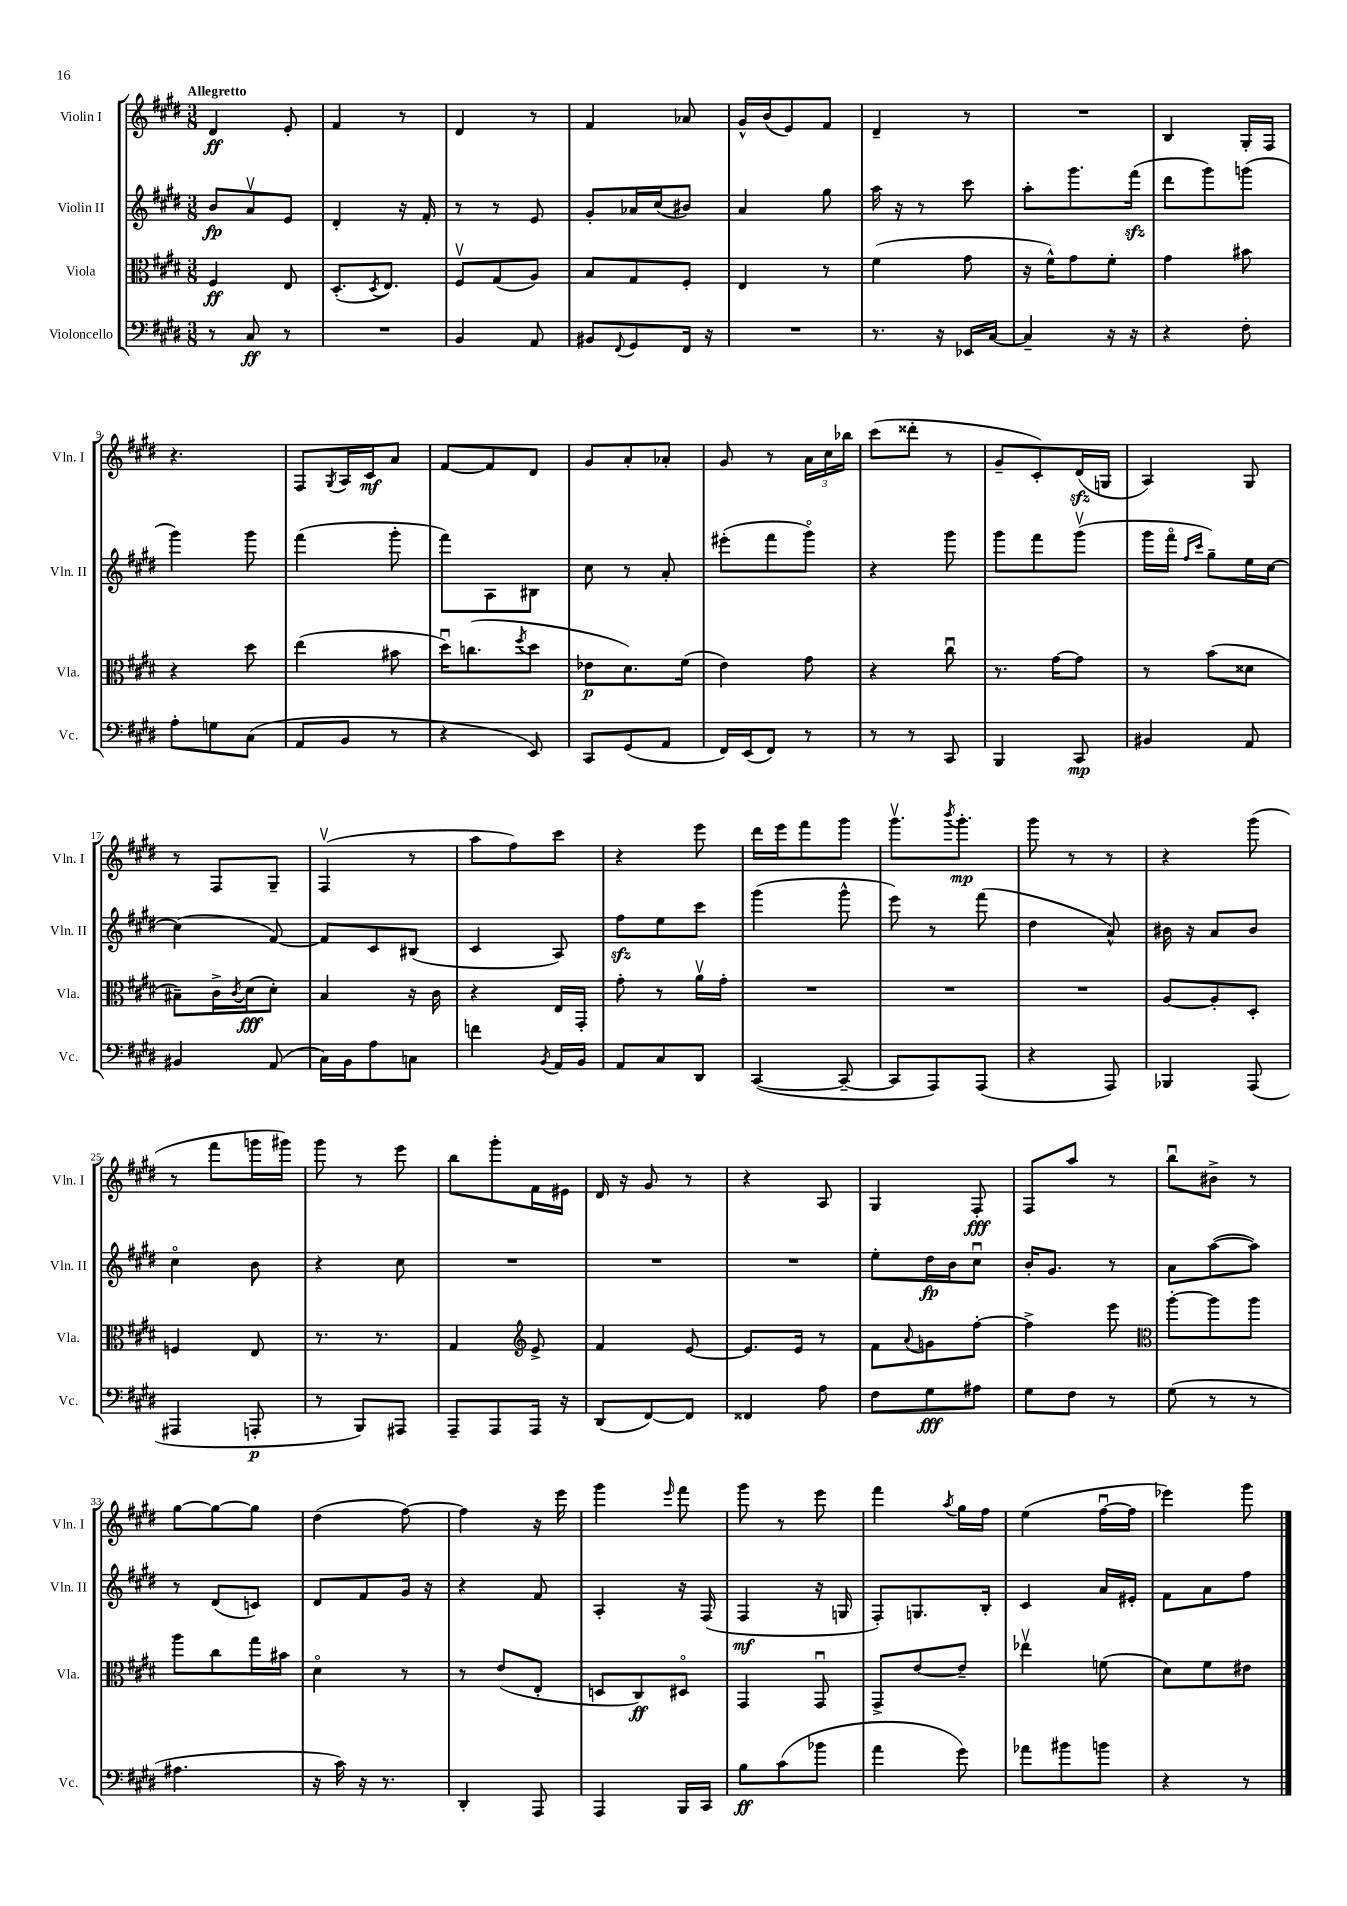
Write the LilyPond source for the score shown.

<<
\new StaffGroup <<
\new Staff = "s0" \with { instrumentName = "Violin I" shortInstrumentName = "Vln. I" } {
    \clef treble \key e \major \numericTimeSignature \time 3/8 \tempo "Allegretto"
    dis'4\ff e'8-. |
    fis'4 r8 |
    dis'4 r8 |
    fis'4 aes'8 |
    gis'16-^ b'16( e'8) fis'8 |
    dis'4-- r8 |
    R4. |
    b4 gis16-. fis16 |
    r4. |
    fis8 \acciaccatura { gis8 } a16 cis'16\mf a'8 |
    fis'8~ fis'8 dis'8 |
    gis'8 a'8-. aes'8-. |
    gis'8 r8 \tuplet 3/2 { a'16 cis''16 bes''16 } |
    cis'''8( disis'''8-. r8 |
    gis'8-- cis'8-.) dis'16\sfz( g16 |
    a4) gis8 |
    r8 fis8 gis8-- |
    fis4\upbow( r8 |
    a''8 fis''8) cis'''8 |
    r4 e'''8 |
    dis'''16 e'''16 fis'''8 gis'''8 |
    gis'''8.\upbow \acciaccatura { b'''8 } gis'''8.-.\mp |
    gis'''8 r8 r8 |
    r4 gis'''8( |
    r8 fis'''8 g'''16 gis'''16) |
    gis'''8 r8 e'''8 |
    b''8 gis'''8-. fis'16 eis'16 |
    dis'16 r16 gis'8 r8 |
    r4 a8 |
    gis4 fis8-.\fff |
    fis8 a''8 r8 |
    b''8\downbow bis'8-> r8 |
    gis''8~ gis''8~ gis''8 |
    dis''4( fis''8~) |
    fis''4 r16 e'''16 |
    gis'''4 \grace { e'''16 } fis'''8 |
    gis'''8 r8 e'''8 |
    fis'''4 \acciaccatura { a''8 } gis''16 fis''16 |
    e''4( fis''16~\downbow fis''16 |
    ees'''4) gis'''8 \bar "|." |
}
\new Staff = "s1" \with { instrumentName = "Violin II" shortInstrumentName = "Vln. II" } {
    \clef treble \key e \major \numericTimeSignature \time 3/8
    b'8\fp a'8\upbow e'8 |
    dis'4-. r16 fis'16-. |
    r8 r8 e'8 |
    gis'8-. aes'16 cis''16( bis'8) |
    a'4 gis''8 |
    a''16 r16 r8 cis'''8 |
    a''8-. gis'''8. fis'''16\sfz( |
    dis'''8 gis'''8) g'''8( |
    gis'''4) gis'''8 |
    fis'''4( gis'''8-. |
    fis'''8) a8 bis8 |
    cis''8 r8 a'8-. |
    eis'''8-.( fis'''8 gis'''8\flageolet) |
    r4 gis'''8 |
    gis'''8 fis'''8 gis'''8\upbow( |
    gis'''16 fis'''16\flageolet \grace { fis''16 cis'''16 } gis''8--) e''16 cis''16~ |
    cis''4( fis'8~) |
    fis'8 cis'8 bis8( |
    cis'4 a8) |
    fis''8\sfz e''8 cis'''8 |
    gis'''4( gis'''8-^ |
    e'''8) r8 fis'''8( |
    dis''4 a'8-^) |
    bis'16 r16 a'8 bis'8 |
    cis''4\flageolet b'8 |
    r4 cis''8 |
    R4. |
    R4. |
    R4. |
    e''8-. dis''16\fp b'16 cis''8\downbow |
    b'16-. gis'8. r8 |
    a'8 a''8~( a''8) |
    r8 dis'8( c'8) |
    dis'8 fis'8 gis'16 r16 |
    r4 fis'8 |
    a4-. r16 fis16( |
    fis4\mf r16 g16 |
    fis8-.) g8. b16-. |
    cis'4 a'16 eis'16-. |
    fis'8 a'8 fis''8 \bar "|." |
}
\new Staff = "s2" \with { instrumentName = "Viola" shortInstrumentName = "Vla." } {
    \clef alto \key e \major \numericTimeSignature \time 3/8
    fis4\ff e8 |
    dis8.-.( \acciaccatura { dis8 } e8.) |
    fis8\upbow gis8( a8) |
    b8 gis8 fis8-. |
    e4 r8 |
    fis'4( gis'8 |
    r16 fis'16-^) gis'8 fis'8-. |
    gis'4 bis'8 |
    r4 dis''8 |
    e''4( bis'8 |
    dis''16\downbow) c''8.( \acciaccatura { fis''8 } dis''8 |
    ees'8\p dis'8.) fis'16( |
    e'4) gis'8 |
    r4 cis''8\downbow |
    r8. gis'16~ gis'8 |
    r8 b'8( disis'8 |
    bis8--) cis'16-> \acciaccatura { cis'8 } dis'16\fff( dis'8-.) |
    b4 r16 cis'16 |
    r4 e16 gis,16-. |
    gis'8-. r8 a'16\upbow gis'16-. |
    R4. |
    R4. |
    R4. |
    a8~ a8-. dis8-. |
    f4 e8 |
    r8. r8. |
    gis4 \clef treble e'8-> |
    fis'4 e'8~ |
    e'8. e'16 r8 |
    fis'8 \appoggiatura { a'8 } g'8 fis''8~-. |
    fis''4-> e'''8 |
    \clef alto a''8~-. a''8 a''8 |
    a''8 cis''8 gis''16 bis'16 |
    dis'4\flageolet r8 |
    r8 e'8( e8-. |
    d8 cis8\ff) dis8\flageolet |
    gis,4 gis,8\downbow |
    gis,8-> e'8~ e'8-- |
    ees''4\upbow f'8( |
    dis'8) fis'8 eis'8 \bar "|." |
}
\new Staff = "s3" \with { instrumentName = "Violoncello" shortInstrumentName = "Vc." } {
    \clef bass \key e \major \numericTimeSignature \time 3/8
    r8 cis8\ff r8 |
    R4. |
    b,4 a,8 |
    bis,8 \appoggiatura { fis,8 } gis,8 fis,16 r16 |
    R4. |
    r8. r16 ees,16 cis16~ |
    cis4-- r16 r16 |
    r4 fis8-. |
    a8-. g8 cis8( |
    a,8 b,8 r8 |
    r4 e,8) |
    cis,8 gis,8( a,8 |
    fis,16) e,16( fis,8) r8 |
    r8 r8 cis,8 |
    b,,4 cis,8\mp |
    bis,4 a,8 |
    bis,4 a,8( |
    cis16) b,16 a8 c8 |
    f'4 \acciaccatura { b,8 } a,16 b,16 |
    a,8 cis8 dis,8 |
    cis,4~( cis,8~-- |
    cis,8 a,,8) a,,8( |
    r4 a,,8) |
    bes,,4 a,,8( |
    ais,,4 a,,8-.\p |
    r8 b,,8) ais,,8 |
    a,,8-- a,,8 a,,16 r16 |
    dis,8( fis,8~) fis,8 |
    fisis,4 a8 |
    fis8 gis8\fff ais8 |
    gis8 fis8 r8 |
    gis8( r8 r8 |
    ais4. |
    r16 cis'16) r16 r8. |
    dis,4-. a,,8 |
    a,,4 b,,16 cis,16 |
    b8\ff cis'8( bes'8 |
    a'4 gis'8) |
    aes'8 bis'8 b'8 |
    r4 r8 \bar "|." |
}
>>
>>
